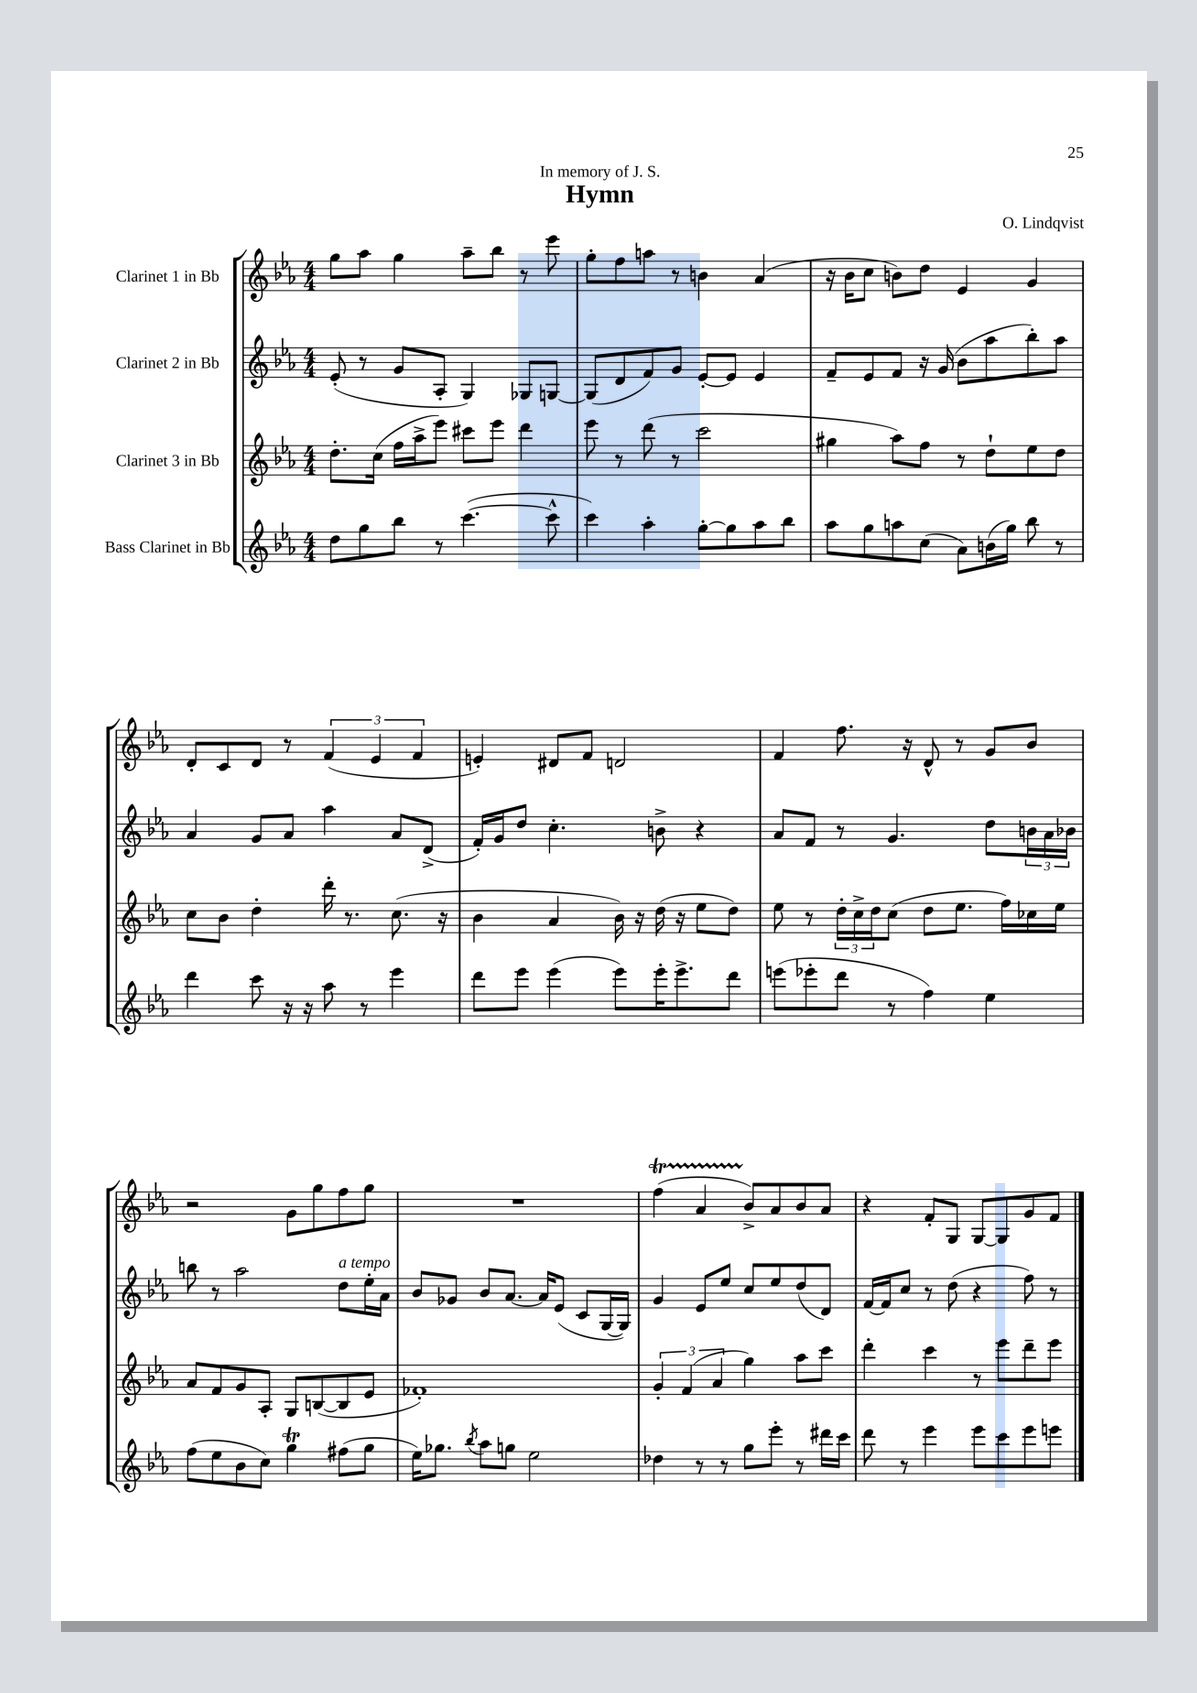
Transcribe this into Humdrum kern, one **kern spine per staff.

**kern	**kern	**kern	**kern
*staff4	*staff3	*staff2	*staff1
*clefG2	*clefG2	*clefG2	*clefG2
*k[b-e-a-]	*k[b-e-a-]	*k[b-e-a-]	*k[b-e-a-]
*M4/4	*M4/4	*M4/4	*M4/4
8dd	8.dd'	(8e-'	8gg
8gg	.	8r	8aa-
.	(16cc	.	.
8bb-	16ff	8g	4gg
.	16aa-^	.	.
8r	8eee-)	8A-'	.
([4.ccc	8ccc#	4G)	8aa-~
.	8eee-	.	8bb-
.	4ddd	8G-	8r
8ccc^^]	.	[8G	8eee-
=	=	=	=
4ccc)	8eee-	(8G]	8gg'
.	8r	8d	8ff
4aa-'	(8ddd	8f)	8aa
.	8r	8g	8r
[8gg'	2ccc	[8e-'	4b
8gg]	.	8e-]	.
8aa-	.	4e-	(4a-
8bb-	.	.	.
=	=	=	=
8aa-	4gg#	8f~	16r
.	.	.	16b-
8gg	.	8e-	8cc
8aa	8aa-)	8f	8b)
(8cc	8ff	16r	8dd
.	.	(16g	.
8a-)	8r	8b-	4e-
(16b	8dd`	8aa-	.
16gg)	.	.	.
8bb-	8ee-	8bb-')	4g
8r	8dd	8aa-	.
=	=	=	=
4ddd	8cc	4a-	8d'
.	8b-	.	8c
8ccc	4dd'	8g	8d
16r	.	8a-	8r
16r	.	.	.
8aa-	16ddd'	4aa-	(6f
.	8.r	.	.
8r	.	.	.
.	.	.	6e-
4eee-	(8.cc	8a-	.
.	.	.	6f
.	.	(8d^	.
.	16r	.	.
=	=	=	=
8ddd	4b-	16f')	4e')
.	.	16g	.
8eee-	.	8dd	.
(4eee-	4a-	4.cc'	8d#
.	.	.	8f
8eee-)	16b-)	.	2d
.	16r	.	.
16eee-'	(16dd	8b^	.
8.eee-^	16r	.	.
.	8ee-	4r	.
8ddd	8dd)	.	.
=	=	=	=
(8eee	8ee-	8a-	4f
8eee-'	8r	8f	.
8ddd	24dd'	8r	8.ff
.	24cc^	.	.
.	24dd	.	.
8r	(8cc	4.g	.
.	.	.	16r
4ff)	8dd	.	8d^^
.	8.ee-	.	8r
4ee-	.	8dd	8g
.	16ff)	.	.
.	16cc-	24b	8b-
.	.	24a-	.
.	16ee-	.	.
.	.	24b-	.
=	=	=	=
(8ff	8a-	8bb	2r
8ee-	8f	8r	.
8b-	8g	2aa-	.
8cc)	8A-'	.	.
4gg	8G	.	8g
.	([8B	.	8gg
(8ff#	8B]	8dd	8ff
8gg	8e-	16ee-'	8gg
.	.	16a-	.
=	=	=	=
16ee-)	1f-')	8b-	1r
8.gg-	.	.	.
.	.	8g-	.
8qbb-	.	.	.
8aa-	.	8b-	.
8gg	.	[8.a-	.
2ee-	.	.	.
.	.	16a-]	.
.	.	(8e-	.
.	.	8c	.
.	.	[16G	.
.	.	16G])	.
=	=	=	=
4dd-	6g'	4g	(4ff
.	(6f	.	.
8r	.	8e-	4a-
.	6a-	.	.
8r	.	8ee-	.
8gg	4gg)	8cc	8b-^)
8eee-'	.	8ee-	8a-
8r	8aa-	(8dd	8b-
16ddd#	8ccc	8d)	8a-
16ccc	.	.	.
=	=	=	=
8ddd	4ddd'	[16f	4r
.	.	16f]	.
8r	.	8cc	.
4eee-	4ccc	8r	8f'
.	.	(8dd	8G
8eee-	8r	4r	[8G
8ccc	8eee-	.	8G]
8eee-	8ddd~	8ff)	8g
8eee	8eee-	8r	8f
==	==	==	==
*-	*-	*-	*-
